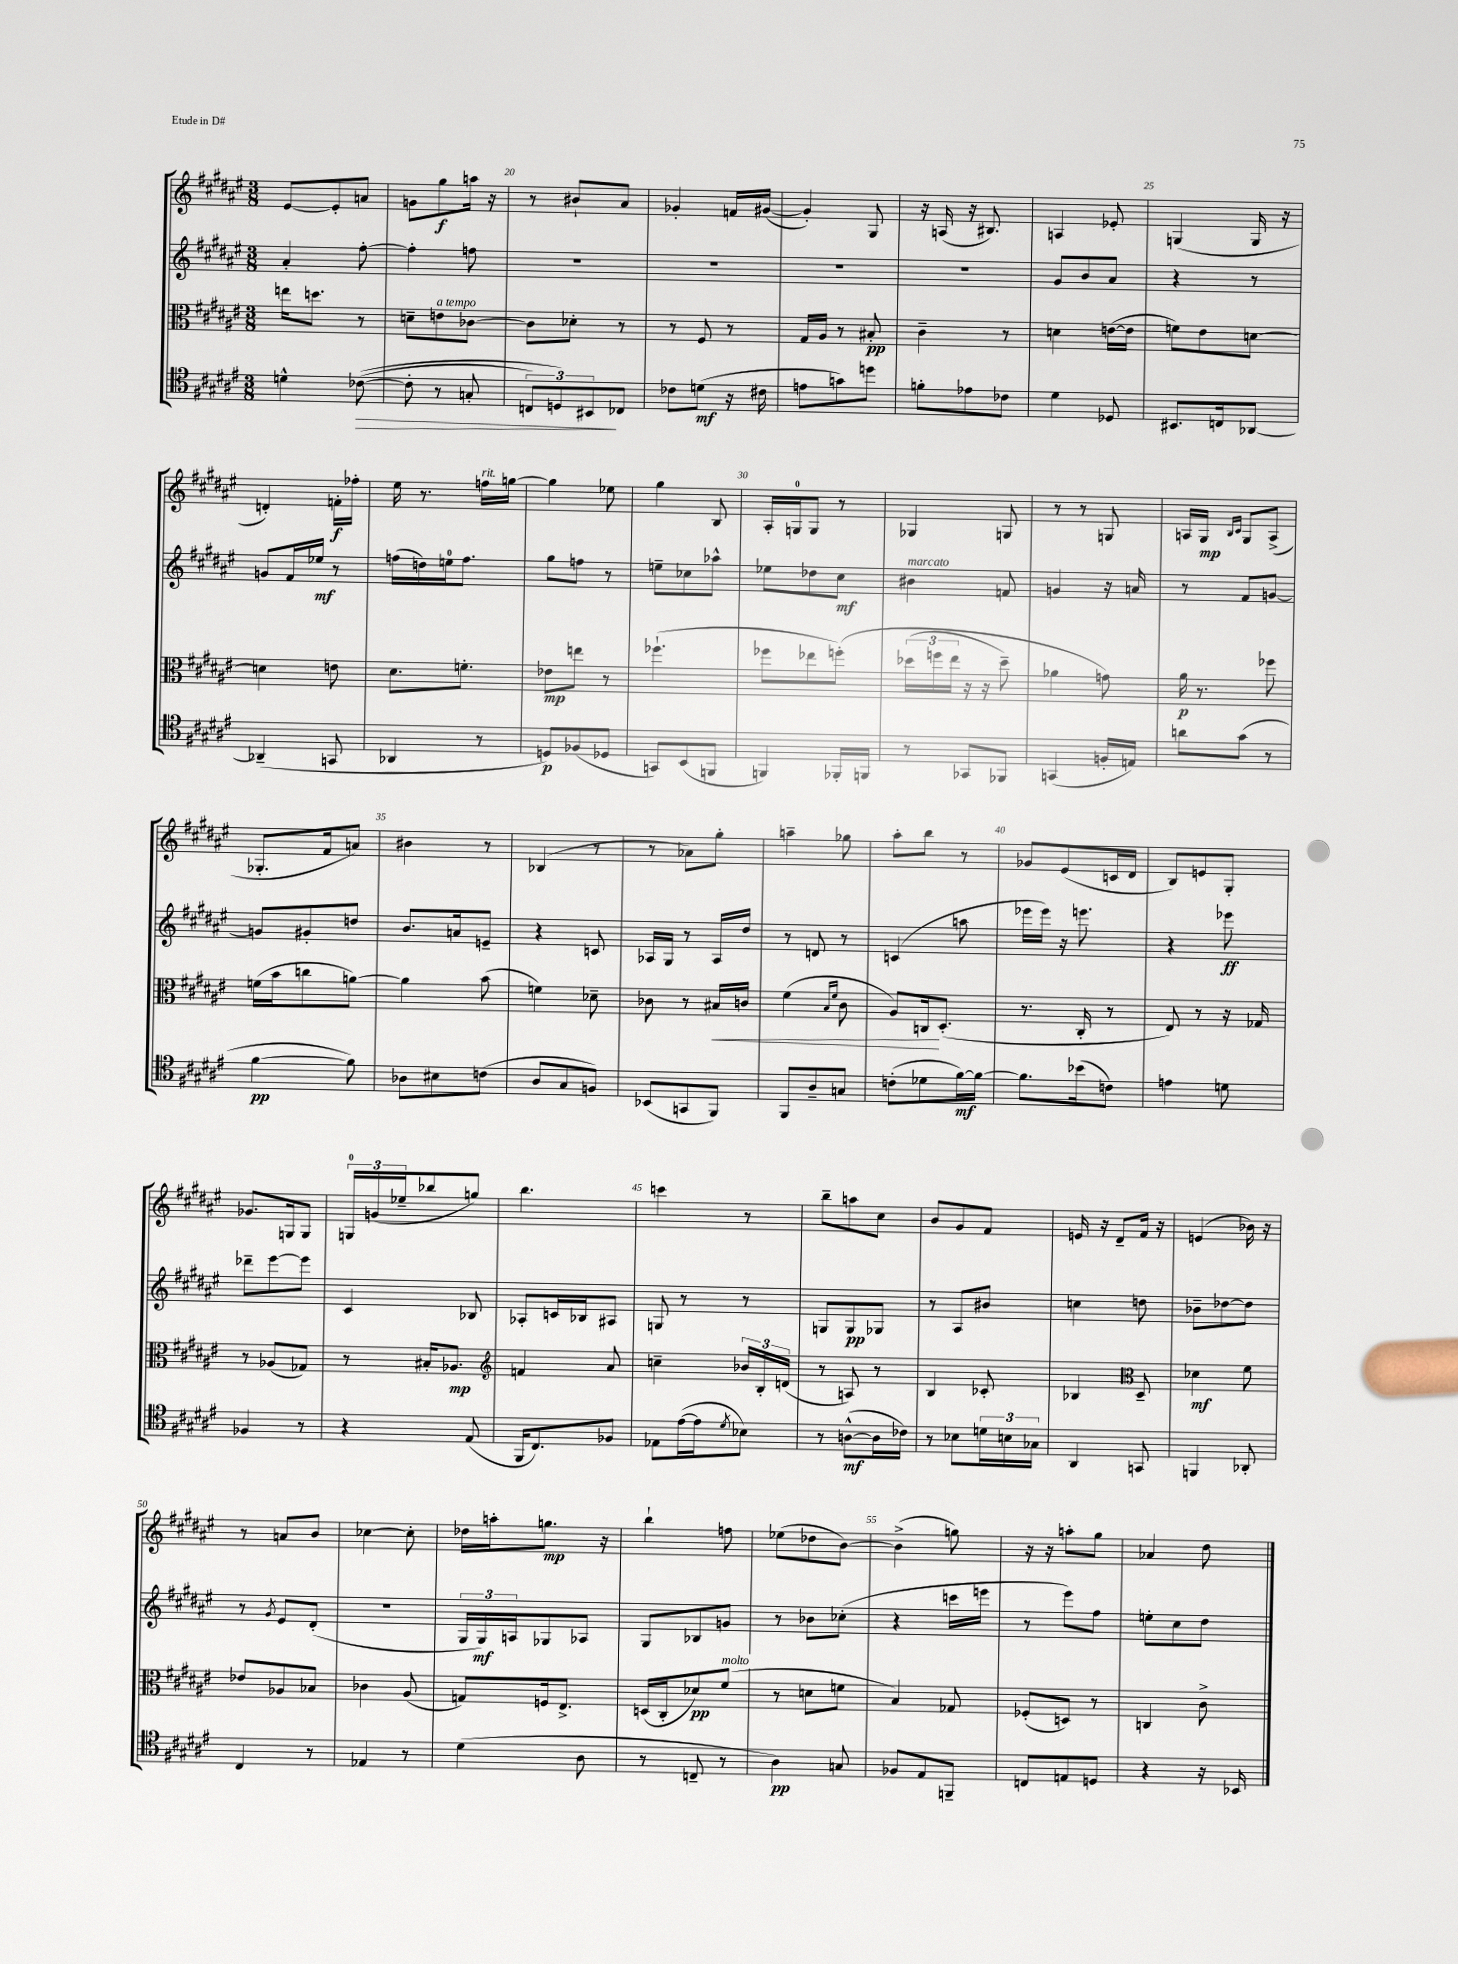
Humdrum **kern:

**kern	**kern	**kern	**kern
*staff4	*staff3	*staff2	*staff1
*clefC4	*clefC3	*clefG2	*clefG2
*k[f#c#g#d#a#e#]	*k[f#c#g#d#a#e#]	*k[f#c#g#d#a#e#]	*k[f#c#g#d#a#e#]
*M3/8	*M3/8	*M3/8	*M3/8
4d^^	16ee	4a#'	[8e#
.	8.dd	.	.
.	.	.	8e#']
&(([8c-	8r	[8ff#'	8a
=	=	=	=
8c-']	8d~	4ff#']	8g
8r	8e	.	8gg#
8G'	[8c-	8ff	16aa
.	.	.	16r
=	=	=	=
12C)	8c-]	4.r	8r
12D&)	.	.	.
.	8d-'	.	8b#`
12BB#	.	.	.
8C-	8r	.	8a#
=	=	=	=
8c-	8r	4.r	4g-'
(8d	8F#	.	.
16r	8r	.	16f
16c#	.	.	([16g#
=	=	=	=
8e	16G#	4.r	4g#'])
.	16A#	.	.
8g)	8r	.	.
8dd	8B#'	.	8G#
=	=	=	=
8f'	4c#~	4.r	16r
.	.	.	(16A
8e-	.	.	16r
.	.	.	8.B#)
8c-	8r	.	.
=	=	=	=
4d#	4d	8g#	4A
.	.	8b	.
8D-	([16e	8a#	8e-'
.	16e]	.	.
=	=	=	=
8.BB#	8f)	4r	(4G
.	8e#	.	.
16C	.	.	.
[8AA-	[8d	8r	16G
.	.	.	16r
=	=	=	=
(4AA-~]	4d]	8g	4d')
.	.	16f#	.
.	.	16ee-	.
8GG	8e	8r	16f'
.	.	.	16ff-'
=	=	=	=
4AA-	8.d#	(16ff	16ee#
.	.	16dd)	8.r
.	.	16ee	.
.	8.f'	8.ff	.
8r	.	.	16ff
.	.	.	[16gg
=	=	=	=
8D)	8e-	8gg#	4gg]
(8F-	8ee	8ff	.
8D-	8r	8r	8ee-
=	=	=	=
8GG)	(4.ff-`	8ee~	4gg#
(8BB	.	8cc-	.
8FF	.	8aa-^^	8B
=	=	=	=
4FF)	8ff-	8ee-	16A#'
.	.	.	16G
.	8ee-	8dd-	8G
16FF-'	&(8ff')	8cc#	8r
16FF	.	.	.
=	=	=	=
8r	(24dd-	4b#	4G-
.	24ff	.	.
.	24ee#	.	.
8GG-	16r	.	.
.	16r	.	.
8FF-	8dd-~)	8f	8G
=	=	=	=
(4GG	4a-	4g	8r
.	.	.	8r
16F'	8g&)	16r	8G
16E)	.	16a	.
=	=	=	=
8a	16a#	8r	16A
.	8.r	.	16G#
.	.	.	16qqB
.	.	.	16qqc#
(8g#	.	8f#	8G#
8r	8ff-	[8g	(8A^
=	=	=	=
[4f#	(16f	8g]	8.G-'
.	16b	.	.
.	8cc	8g#'	.
.	.	.	16f#
8f#])	[8a)	8dd	8a)
=	=	=	=
8A-	4a]	8.b	4b#
8B#	.	.	.
.	.	16a	.
(8c	(8b	8e~	8r
=	=	=	=
8A#	4f)	4r	(4B-
8G#	.	.	.
8F)	8d-~	8c	8r
=	=	=	=
(8BB-	8c-	16A-	8r
.	.	16G#	.
8GG	8r	8r	8a-)
8FF#)	16B#	16A-	8gg#'
.	16c	16dd#	.
=	=	=	=
8FF#	(4f#	8r	4aa~
8A#~	.	8d	.
.	16qqB	.	.
.	16qqf#	.	.
8G	8c#	8r	8gg-
=	=	=	=
(8c'	8A#)	(4c	8aa#'
8d-	16C	.	8bb
.	(8.D#'	.	.
[16f#)	.	8aa	8r
16f#_	.	.	.
=	=	=	=
8.f#]	8.r	16eee-	8g-
.	.	16eee-)	.
.	.	16r	(8e#
(16b-	16C#'	8.eee	.
8c)	8r	.	16c
.	.	.	16d#
=	=	=	=
4e	8E#)	4r	8B)
.	8r	.	8e
8d	16r	8eee-	8G#'
.	16G-	.	.
=	=	=	=
4F-	8r	8ddd-~	8.g-
.	(8A-	[8eee#	.
.	.	.	16G
8r	8G-)	8eee#]	8G
=	=	=	=
4r	8r	4c#	24G
.	.	.	(24g
.	.	.	24ee-~
.	16B#'	.	8bb-
.	8.A-	.	.
(8E#	.	8B-	8gg)
=	=	=	=
*	*clefG2	*	*
16FF#	4f	8A-'	4.bb
8.C#)	.	.	.
.	.	16c	.
.	.	16B-	.
8F-	8a#	8A#	.
=	=	=	=
8E-	4cc~	8G	4ccc
([16e#	.	8r	.
16e#]	.	.	.
8qd#	.	.	.
8B-)	24b-	8r	8r
.	24B'	.	.
.	(24d	.	.
=	=	=	=
8r	8r	8G	8bb~
([8A^^	8A)	8G	8aa
16A]	8r	8G-	8cc#
16c-)	.	.	.
=	=	=	=
8r	4B	8r	8b
8B-	.	8A#	8g#
24d	8c-'	8b#	8f#
24B	.	.	.
24G-	.	.	.
=	=	=	=
4AA#	4B-	4cc	16e
.	.	.	16r
.	.	.	8d#~
*	*clefC3	*	*
8GG	8D#~	8dd	16f#
.	.	.	16r
=	=	=	=
4FF	4d-	8b-~	(4e
.	.	[8dd-	.
8AA-'	8f#	8dd-]	16b-)
.	.	.	16r
=	=	=	=
4C#	8e-	8r	8r
.	.	8qg#	.
.	8A-	8e#	8a
8r	8B-	(8d#'	8b
=	=	=	=
4E-	4c-	4.r	[4cc-
8r	(8A#	.	8cc-']
=	=	=	=
(4d#	8G)	24G#	16dd-
.	.	24G#)	.
.	.	.	16aa'
.	.	24A	.
.	16F	8G-	8.gg
.	8.E#^	.	.
8A#	.	8A-	.
.	.	.	16r
=	=	=	=
8r	(16D	8G#	4bb`
.	16C#'	.	.
8C~	8d-)	8B-	.
8r	(8f#	8g	8ff
=	=	=	=
4A#)	8r	8r	(8ee-
.	8d	8b-	8dd-
8G	8f	(8cc-'	[8b)
=	=	=	=
8F-	4B)	4r	(4b^]
8E#	.	.	.
8FF~	8G-	16ccc	8gg)
.	.	16eee	.
=	=	=	=
8C	(8F-'	8r	16r
.	.	.	16r
8E	8D)	8eee#)	8aa'
8D	8r	8ff#	8gg#
=	=	=	=
4r	4C	8ee'	4a-
.	.	8cc#	.
16r	8c#^	8dd#	8dd#
16BB-	.	.	.
==	==	==	==
*-	*-	*-	*-
